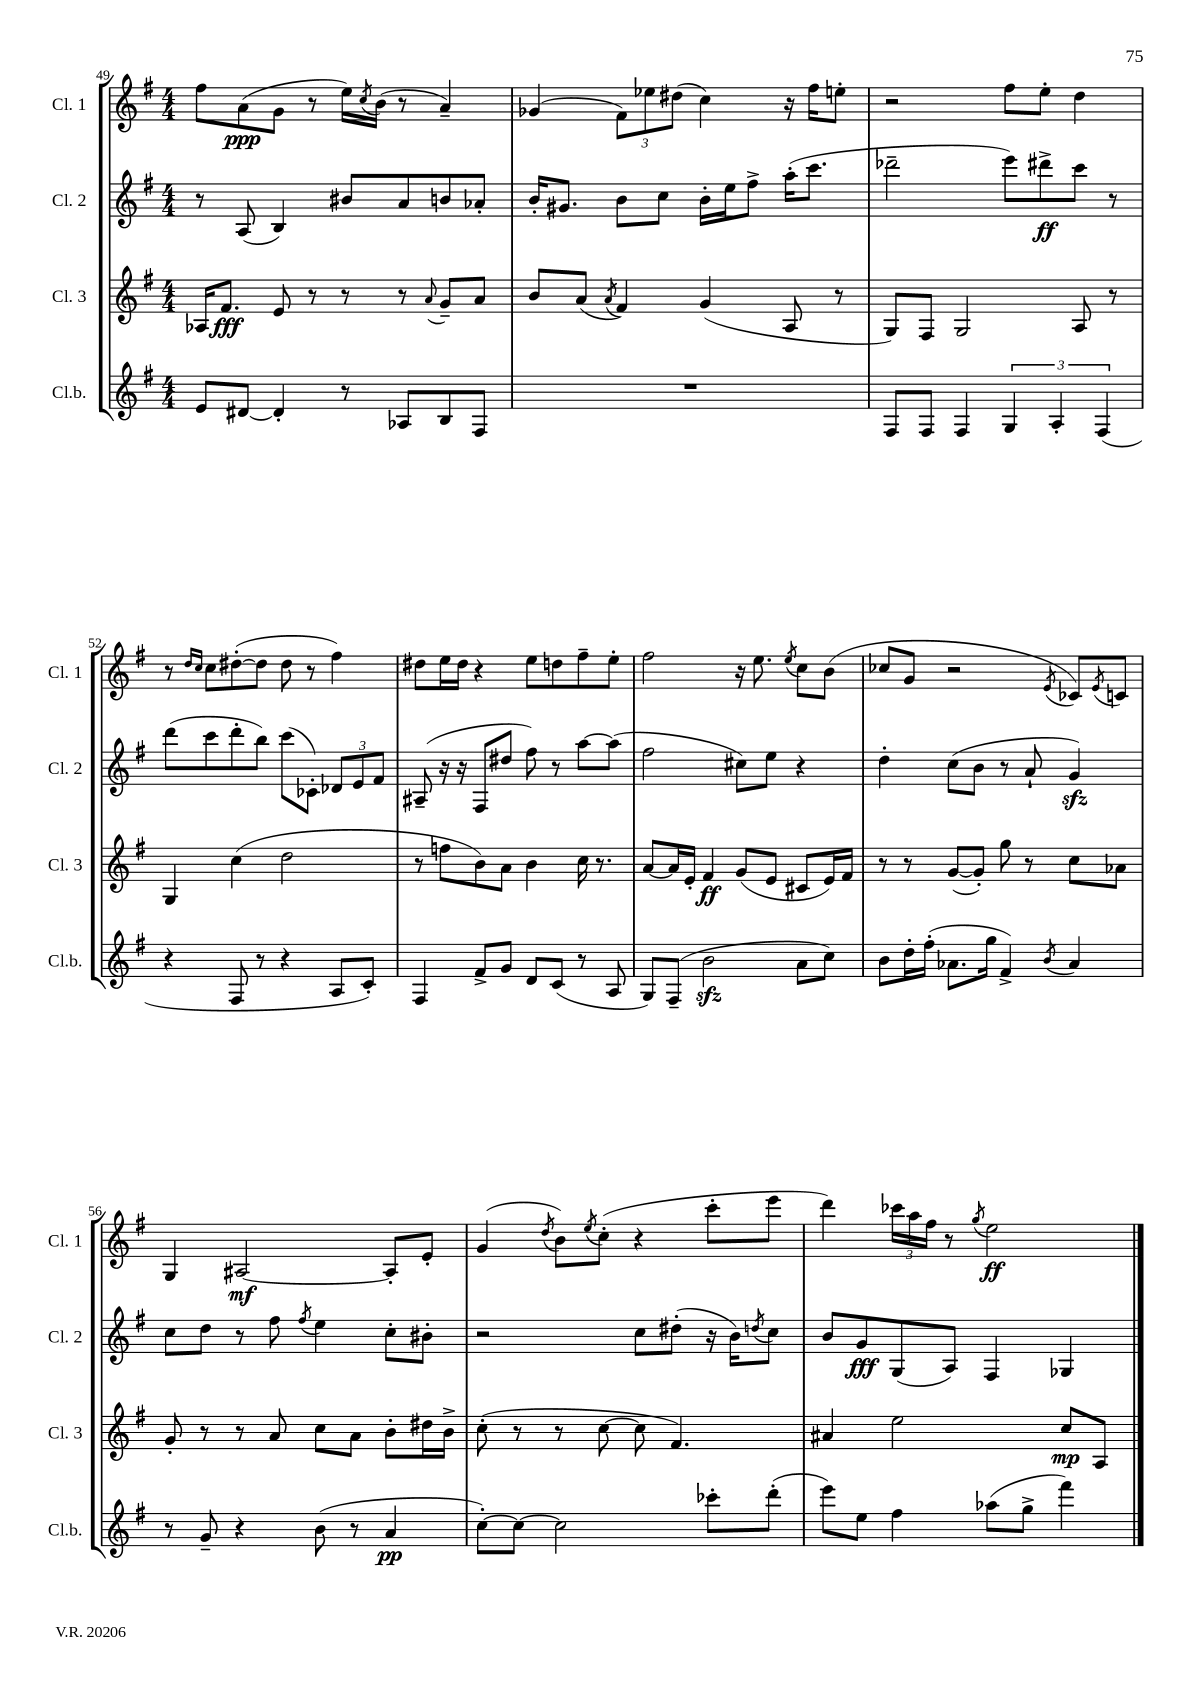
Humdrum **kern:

**kern	**dynam	**kern	**dynam	**kern	**dynam	**kern	**dynam
*part4	*part4	*part3	*part3	*part2	*part2	*part1	*part1
*staff4	*staff4	*staff3	*staff3	*staff2	*staff2	*staff1	*staff1
*I"Cl.b.	*	*I"Cl. 3	*	*I"Cl. 2	*	*I"Cl. 1	*
*I'Cl.b.	*	*I'Cl. 3	*	*I'Cl. 2	*	*I'Cl. 1	*
*clefG2	*	*clefG2	*	*clefG2	*	*clefG2	*
*k[f#]	*	*k[f#]	*	*k[f#]	*	*k[f#]	*
*M4/4	*	*M4/4	*	*M4/4	*	*M4/4	*
=49	=49	=49	=49	=49	=49	=49	=49
8e/L	.	16A-X/KL	.	8r	.	8ff#\L	.
.	.	8.f#/J	fff	.	.	.	.
[8d#X/J	.	.	.	(8A/	.	(8a\	ppp
4d#'/]	.	8e/	.	4B/)	.	8g\J	.
.	.	8r	.	.	.	8r	.
8r	.	8r	.	8b#X/L	.	16ee\LL)	.
.	.	.	.	.	.	8qcc/	.
.	.	.	.	.	.	(16b\JJ	.
8A-X/L	.	8r	.	8a/	.	8r	.
.	.	8qqa/	.	.	.	.	.
8B/	.	8g~/L	.	8bn/	.	4a~/)	.
8F#/J	.	8a/J	.	8a-X'/J	.	.	.
=50	=50	=50	=50	=50	=50	=50	=50
1r	.	8b/L	.	16b'/KL	.	(4g-X/	.
.	.	.	.	8.g#X/J	.	.	.
.	.	(8a/J	.	.	.	.	.
.	.	8qa/	.	.	.	.	.
.	.	4f#/)	.	8b\L	.	12f#\L)	.
.	.	.	.	.	.	12ee-X\	.
.	.	.	.	8cc\J	.	.	.
.	.	.	.	.	.	(12dd#X\J	.
.	.	(4g/	.	16b'\LL	.	4cc\)	.
.	.	.	.	16ee\J	.	.	.
.	.	.	.	8ff#^\J	.	.	.
.	.	8A/	.	(16aa'\KL	.	16r	.
.	.	.	.	8.ccc\J	.	16ff#\KL	.
.	.	8r	.	.	.	8een'\J	.
=51	=51	=51	=51	=51	=51	=51	=51
8F#/L	.	8G/L)	.	2ddd-X~\	.	2r	.
8F#/J	.	8F#/J	.	.	.	.	.
4F#/	.	2G/	.	.	.	.	.
6G/	.	.	.	8eee\L)	.	8ff#\L	.
.	.	.	.	8ddd#X^\	ff	8ee'\J	.
6A'/	.	.	.	.	.	.	.
.	.	8A/	.	8ccc\J	.	4dd\	.
(6F#/	.	.	.	.	.	.	.
.	.	8r	.	8r	.	.	.
!!LO:LB:g=z
=52	=52	=52	=52	=52	=52	=52	=52
4r	.	4G/	.	(8ddd\L	.	8r	.
.	.	.	.	.	.	16qqdd/LL	.
.	.	.	.	.	.	16qqcc/JJ	.
.	.	.	.	8ccc\	.	8cc\L	.
8F#/	.	(4cc\	.	8ddd'\	.	([8dd#X'\	.
8r	.	.	.	8bb\J)	.	8dd#\J]	.
4r	.	2dd\	.	(8ccc\L	.	8dd#\	.
.	.	.	.	8c-X'\J)	.	8r	.
8A/L	.	.	.	12d-X/L	.	4ff#\)	.
.	.	.	.	12e/	.	.	.
8c'/J)	.	.	.	.	.	.	.
.	.	.	.	12f#/J	.	.	.
=53	=53	=53	=53	=53	=53	=53	=53
4F#/	.	8r	.	(8A#X~/	.	8dd#X\L	.
.	.	8ffn\L	.	16r	.	16ee\L	.
.	.	.	.	16r	.	16dd#\JJ	.
8f#^/L	.	8b\)	.	8F#/L	.	4r	.
8g/J	.	8a\J	.	8dd#X/J	.	.	.
8d/L	.	4b\	.	8ff#\)	.	8ee\L	.
(8c/J	.	.	.	8r	.	8ddn\	.
8r	.	16cc\	.	[8aa\L	.	8ff#~\	.
.	.	8.r	.	.	.	.	.
8A/	.	.	.	(8aa\J]	.	8ee'\J	.
=54	=54	=54	=54	=54	=54	=54	=54
8G/L)	.	[8a/L	.	2ff#\	.	2ff#\	.
(8F#~/J	.	16a/L]	.	.	.	.	.
.	.	16e'/JJ	.	.	.	.	.
2bzz\	.	4f#/	ff	.	.	.	.
.	.	(8g/L	.	8cc#X\L)	.	16r	.
.	.	.	.	.	.	8.ee\	.
.	.	8e/J	.	8ee\J	.	.	.
.	.	.	.	.	.	8qee/	.
8a\L	.	8c#X/L	.	4r	.	8cc\L	.
8cc\J)	.	16e/L)	.	.	.	(8b\J	.
.	.	16f#/JJ	.	.	.	.	.
=55	=55	=55	=55	=55	=55	=55	=55
8b\L	.	8r	.	4dd'\	.	8cc-X/L	.
16dd'\L	.	8r	.	.	.	8g/J	.
(16ff#'\JJ	.	.	.	.	.	.	.
8.a-X\L	.	([8g/L	.	(8cc\L	.	2r	.
.	.	8g'/J])	.	8b\J	.	.	.
16gg\Jk	.	.	.	.	.	.	.
4f#^/)	.	8gg\	.	8r	.	.	.
.	.	8r	.	8a`/	.	.	.
8qb/	.	.	.	.	.	8qe/	.
4a-/	.	8cc\L	.	4gzz/)	.	8c-X/L)	.
.	.	.	.	.	.	8qe/	.
.	.	8a-X\J	.	.	.	8cn/J	.
!!LO:LB:g=z
=56	=56	=56	=56	=56	=56	=56	=56
8r	.	8g'/	.	8cc\L	.	4G/	.
8g~/	.	8r	.	8dd\J	.	.	.
4r	.	8r	.	8r	.	[2A#X/	mf
.	.	8a/	.	8ff#\	.	.	.
.	.	.	.	8qff#/	.	.	.
(8b\	.	8cc\L	.	4ee\	.	.	.
8r	.	8a\J	.	.	.	.	.
4a/	pp	8b'\L	.	8cc'\L	.	8A#'/L]	.
.	.	16dd#X\L	.	8b#X'\J	.	8e'/J	.
.	.	16b^\JJ	.	.	.	.	.
=57	=57	=57	=57	=57	=57	=57	=57
[8cc'\L)	.	(8cc'\	.	2r	.	(4g/	.
8cc\J_	.	8r	.	.	.	.	.
.	.	.	.	.	.	8qdd/	.
2cc\]	.	8r	.	.	.	8b\L)	.
.	.	.	.	.	.	8qee/	.
.	.	[8cc\	.	.	.	(8cc'\J	.
.	.	8cc\]	.	8cc\L	.	4r	.
.	.	4.f#/)	.	(8dd#X'\J	.	.	.
8ccc-X'\L	.	.	.	16r	.	8ccc'\L	.
.	.	.	.	16b\KL)	.	.	.
.	.	.	.	8qddn/	.	.	.
(8ddd'\J	.	.	.	8cc\J	.	8eee\J	.
=58	=58	=58	=58	=58	=58	=58	=58
8eee\L)	.	4a#X/	.	8b/L	.	4ddd\)	.
8ee\J	.	.	.	8g/	fff	.	.
4ff#\	.	2ee\	.	(8G/	.	24ccc-X\LL	.
.	.	.	.	.	.	24aa\	.
.	.	.	.	.	.	24ff#\JJ	.
.	.	.	.	8A/J)	.	8r	.
.	.	.	.	.	.	8qgg/	.
(8aa-X\L	.	.	.	4F#/	.	2ee\	ff
8gg^\J	.	.	.	.	.	.	.
4fff#\)	.	8cc/L	mp	4G-X/	.	.	.
.	.	8A/J	.	.	.	.	.
==	==	==	==	==	==	==	==
*-	*-	*-	*-	*-	*-	*-	*-
